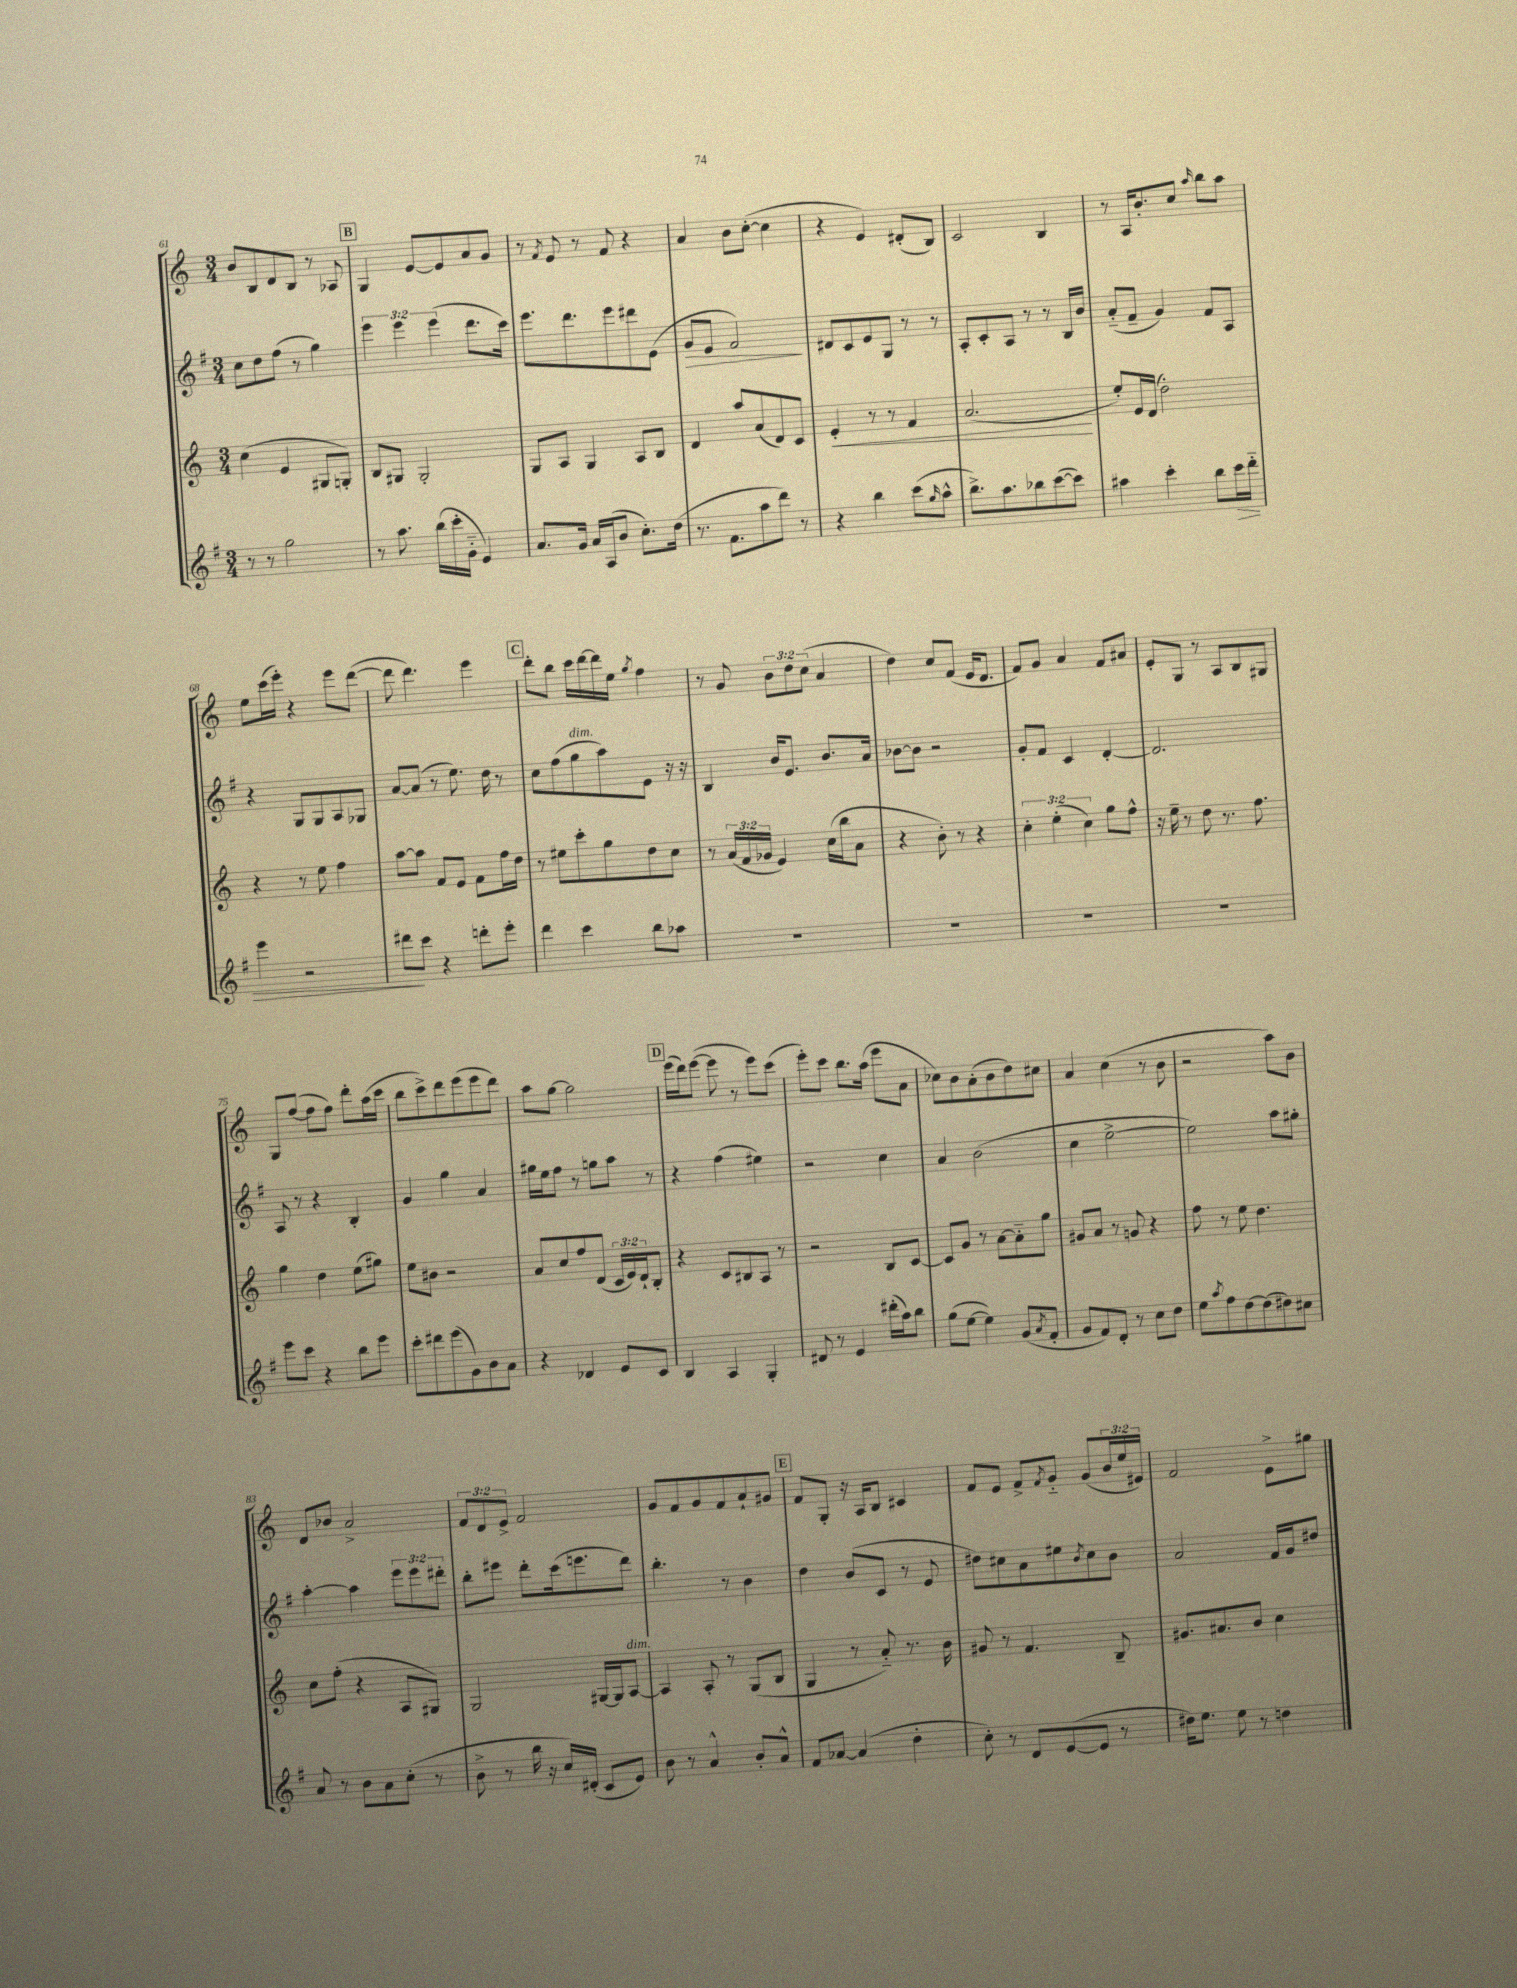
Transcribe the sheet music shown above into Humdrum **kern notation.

**kern	**kern	**kern	**kern
*staff4	*staff3	*staff2	*staff1
*clefG2	*clefG2	*clefG2	*clefG2
*k[f#]	*k[]	*k[f#]	*k[]
*M3/4	*M3/4	*M3/4	*M3/4
8r	(4cc	8cc	8b
8r	.	8dd	8B
2gg	4e	(8ff#	8d
.	.	8r	8B
.	8G#	4gg)	8r
.	8G')	.	8A-
=	=	=	=
8r	8B	6eee	4G
8.aa	8G#	.	.
.	.	6eee	.
.	2G#'	.	[8e
(16bb	.	.	.
.	.	(6eee	.
16ccc'	.	.	8e]
16g'~	.	.	.
4e)	.	8.ddd	8a
.	.	.	8g
.	.	16ccc)	.
=	=	=	=
8.a	8G	8.eee	8r
.	.	.	8qf
.	8A	.	8e
16g	.	8.ddd	.
16a	4G	.	8r
(16A	.	.	.
8b	.	8eee	8f
8.cc')	8A	8ddd#	4r
.	8B	(8e	.
(16dd	.	.	.
=	=	=	=
8.r	4d	8g	4a
.	.	8e	.
8.f#	.	.	.
.	8aa	2f#)	8b
8aa	(8a	.	([8cc'
8ddd)	8d)	.	4cc]
8r	8c	.	.
=	=	=	=
4r	4e'	8d#	4r
.	.	8c	.
4bb	8r	8e	4e)
.	8r	8G	.
(8ccc	4f	8r	(8d#'
16qqgg	.	.	.
8aa^^	.	8r	8B)
=	=	=	=
8.bb^)	(2.a	8A'	2c
.	.	8c'	.
8.aa	.	.	.
.	.	8A	.
8bb-	.	8r	.
([8ccc	.	8r	4B
8ccc])	.	16B	.
.	.	16b	.
=	=	=	=
4aa#	8ee')	(8a'~	8r
.	16e	8f#~	16A
.	(16d	.	8.b'
4ccc'	2dd')	4g)	.
.	.	.	8cc
.	.	.	16qqaa
8bb	.	8f#	8bb
16ccc	.	8A	8aa
16ddd'~	.	.	.
=	=	=	=
4eee	4r	4r	8ee
.	.	.	(16ccc
.	.	.	16eee')
2r	8r	8G	4r
.	8ee	8G	.
.	4ff	8A	8eee
.	.	8G-	([8ddd
=	=	=	=
8ddd#	[8aa	[8a	8ddd]
8ccc	8aa]	(8a]	4.ddd)
4r	8f	8r	.
.	8e	8.ee)	.
8ddd'	8f	.	4eee
.	.	16dd	.
8eee'	16ff	8r	.
.	16dd	.	.
=	=	=	=
4ddd	8r	8cc	8ddd'
.	8ee#	(8ff#	8bb
4ccc	8ccc'	8gg	16ccc
.	.	.	[16ddd
.	8gg	8aa)	16ddd]
.	.	.	16ee
.	.	.	8qgg
8bb	8dd	8e	4ff
8aa-	8cc	16r	.
.	.	16r	.
=	=	=	=
2.r	8r	4B	8r
.	(24a	.	8g
.	24f	.	.
.	24g-	.	.
.	4e)	16b	12b
.	.	8.e	.
.	.	.	12dd
.	.	.	(12cc
.	(16cc	8.b	4a
.	16bb	.	.
.	8a	.	.
.	.	16a	.
=	=	=	=
2.r	4r	[8b-	4dd)
.	.	8b-]	.
.	8b')	2r	8cc
.	8r	.	(8f
.	4r	.	16e
.	.	.	8.d
=	=	=	=
2.r	6cc'	8g'	8f)
.	.	8f#	8g
.	(6ee'	.	.
.	.	4c	4a
.	6cc)	.	.
.	8gg	[4d'	8f
.	8ff^^	.	8a#
=	=	=	=
2.r	16r	2.d]	8e'
.	16ee~	.	.
.	8r	.	8G
.	8dd	.	8r
.	8.r	.	8A
.	.	.	8B
.	8.ff	.	.
.	.	.	8G#
=	=	=	=
8eee	4gg	8A	8G
8ccc	.	8r	([8ff
4r	4dd	4r	8ff]
.	.	.	8ff)
8bb	(8ee	4B'	8ddd'
8eee	8gg#)	.	(16aa
.	.	.	16ccc
=	=	=	=
8ccc'	8ee	4g	8bb
8ddd#	8b#	.	8ccc^)
(8eee	2r	4gg	8ddd
8g)	.	.	(8eee
8b	.	4a	8eee
8a	.	.	8ddd)
=	=	=	=
4r	8a	16gg#	8aa
.	.	16ee	.
.	8cc	8ff#	[8gg
4d-	8ff	8r	2gg]
.	(8d	8gg	.
8e	24c	8aa	.
.	24e)	.	.
.	24d`	.	.
8c	8B'	8r	.
=	=	=	=
4B	4r	4r	(16eee
.	.	.	16ddd)
.	.	.	([8eee
4A	8c	(4ff#	8eee]
.	8B#	.	8r
4G'	8A	4ee#)	8eee)
.	8r	.	(8ccc
=	=	=	=
8d#	2r	2r	8eee')
8r	.	.	8ccc
4e	.	.	8.bb
.	.	.	(16aa
(16ddd#'	8B	4cc	8eee
16aa)	.	.	.
8bb	[8c	.	8a
=	=	=	=
(8gg	8c]	4a	8cc-)
[8ee	8g	.	8b
4ee])	8r	(2b	(8a'
.	[8a	.	8b
(8g	8a'~]	.	8dd)
8qa	.	.	.
8f#'	8gg	.	8cc#
=	=	=	=
8g	8g#	4cc	4a
8f#)	8a	.	.
8d'	8r	[2ee^	(4cc
8r	8g	.	.
8cc	4r	.	8r
8dd	.	.	8b
=	=	=	=
8ee	8ff	2ee])	2r
8qaa	.	.	.
8ff#	8r	.	.
[8dd	8ee	.	.
(8dd]	4.dd	.	.
8dd#)	.	8aa	8aa)
8cc#	.	8gg#'	8b
=	=	=	=
8a	8cc	[4aa'	8d
8r	(8ff'	.	8b-
8b	4r	4aa]	2a^
8a	.	.	.
(8cc'	8A	12eee	.
.	.	12eee	.
8r	8G#)	.	.
.	.	12ddd#'	.
=	=	=	=
8b^	2G	8bb'	12f
.	.	.	12d
8r	.	8eee#	.
.	.	.	12e^
16bb	.	8ddd'	2f
16r	.	.	.
16cc)	.	(16ccc	.
(16d#'	.	8.eee	.
8c	[16G#	.	.
.	16G#]	.	.
8e)	[8A	8ddd)	.
=	=	=	=
8b	4A]	4.bb'	8g
8r	.	.	8f
4a^^	8A'	.	8g
.	8r	8r	8f
8b'	(8G	4b	8a`
8a^^	8B	.	8g#
=	=	=	=
8f#	4G	4dd	8f
[8a-	.	.	8G'
(4a-]	8r	(8b	16r
.	.	.	16A
.	8a'~)	8c	8B
4dd'	8.r	8r	4c#
.	.	8e	.
.	16b	.	.
=	=	=	=
8cc')	8g#	8dd#)	8f
8r	8r	8cc#	8e
8d	4.f	8a	8f^
.	.	.	8qf
([8e	.	8ee#	8g'~
.	.	8qb	.
8e]	.	8cc#	(8g
8r	8B~	8b	24b
.	.	.	24ee
.	.	.	24e#)
=	=	=	=
16dd#)	8.g#	2a	2f
8.ee	.	.	.
.	8.a#	.	.
8ee	.	.	.
8r	8b	.	.
4dd	4cc	16f#	8e^
.	.	16g	.
.	.	8dd#	8gg#
==	==	==	==
*-	*-	*-	*-
